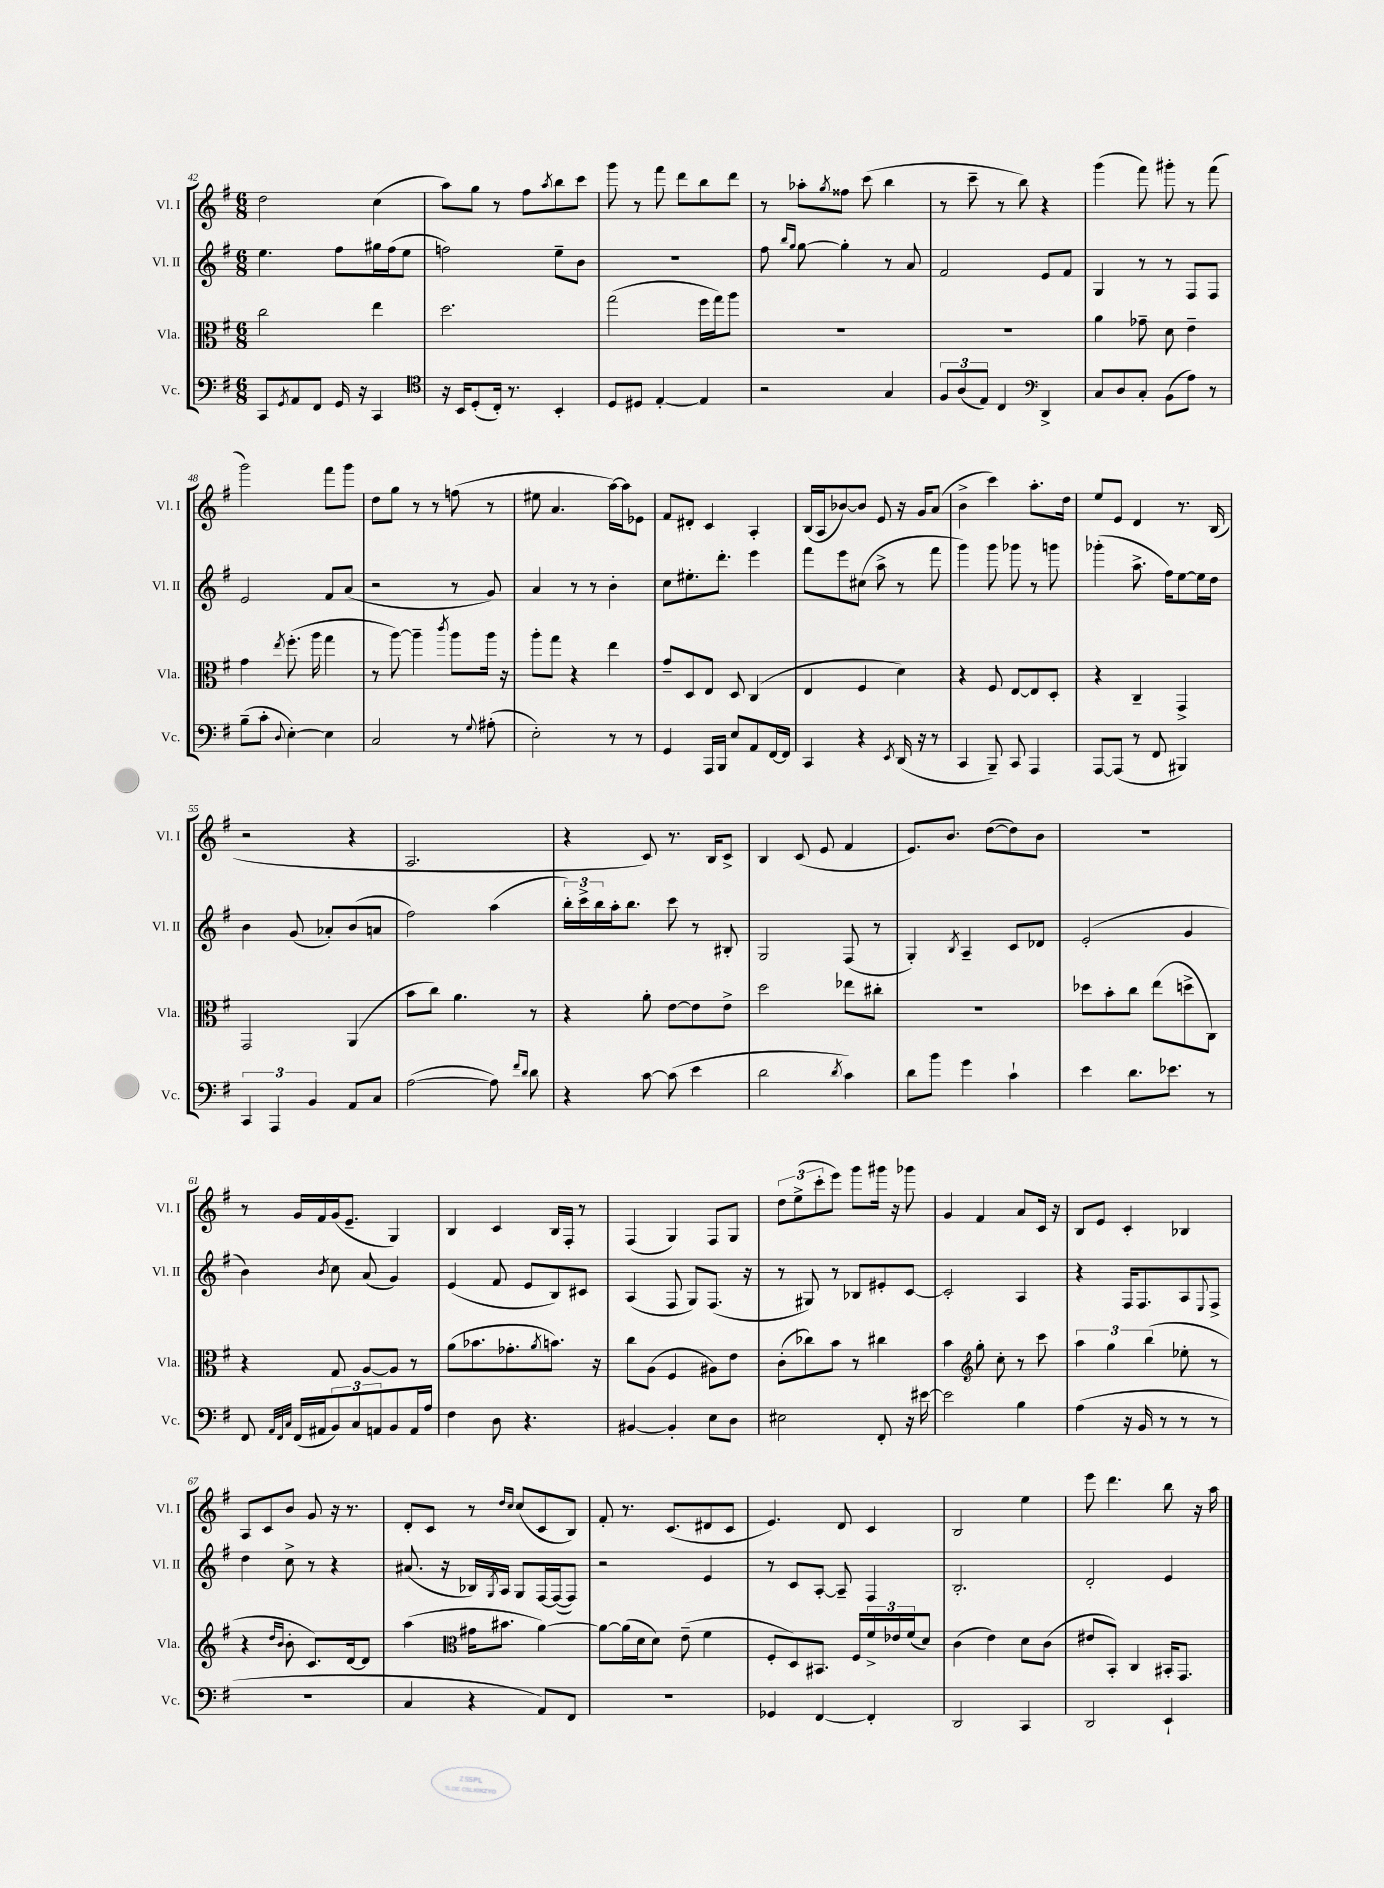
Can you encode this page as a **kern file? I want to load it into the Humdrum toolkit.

**kern	**kern	**kern	**kern
*part4	*part3	*part2	*part1
*staff4	*staff3	*staff2	*staff1
*I"Vc.	*I"Vla.	*I"Vl. II	*I"Vl. I
*I'Vc.	*I'Vla.	*I'Vl. II	*I'Vl. I
*clefF4	*clefC3	*clefG2	*clefG2
*k[f#]	*k[f#]	*k[f#]	*k[f#]
*M6/8	*M6/8	*M6/8	*M6/8
=42	=42	=42	=42
8CC/L	2cc\	4.ee\	2dd\
8qGG/	.	.	.
8AA/	.	.	.
8FF#/J	.	.	.
16GG/	.	8ff#\L	.
16r	.	.	.
4CC/	4ee\	16gg#X\L	(4cc\
.	.	(16ff#\J	.
.	.	8ee\J	.
=43	=43	=43	=43
*clefC4	*	*	*
16r	2.dd\	2ffn\)	8aa\L)
16BB/KL	.	.	.
(8D'/	.	.	8gg\J
16C'/Jk)	.	.	8r
8.r	.	.	.
.	.	.	8ff#\L
.	.	.	8qaa/
4BB'/	.	8ee~\L	8bb\
.	.	8b\J	8ccc\J
=44	=44	=44	=44
8D/L	(2gg\	2.r	8ggg\
8D#X/J	.	.	8r
[4E'/	.	.	8fff#\
.	.	.	8ddd\L
4E/]	16ff#\LL	.	8bb\
.	16gg\J)	.	.
.	8aa\J	.	8ddd\J
=45	=45	=45	=45
2r	2.r	8ff#\	8r
.	.	16qqbb/LL	.
.	.	16qqgg/JJ	.
.	.	[8gg\	8aa-X'\L
.	.	.	8qgg/
.	.	4gg'\]	8ff##X\J
.	.	.	(8ccc\
4G/	.	8r	4bb\
.	.	8a/	.
=46	=46	=46	=46
12F#/L	2.r	2f#/	8r
(12A/	.	.	.
.	.	.	8ccc~\
12E/J)	.	.	.
4C/	.	.	8r
.	.	.	8bb\)
*clefF4	*	*	*
4DD^/	.	8e/L	4r
.	.	8f#/J	.
=47	=47	=47	=47
8C/L	4a\	4G/	(4ggg\
8D/	.	.	.
8C'/J	8g-X~\	8r	8fff#\)
(8BB\L	8d\	8r	8ggg#X'\
8A\J)	4e~\	8F#/L	8r
8r	.	8F#/J	(8fff#\
!!LO:LB:g=z
=48	=48	=48	=48
(8B~\L	4g\	2e/	2ggg\)
8c'\J	.	.	.
8qqD/	8qee/	.	.
[4E'\)	(8.ff#'\	.	.
.	16aa\	.	.
4E\]	4gg\	8f#/L	8fff#\L
.	.	(8a/J	8ggg\J
=49	=49	=49	=49
2C/	8r	2r	8dd\L
.	[8aa\)	.	8gg\J
.	4aa~\]	.	8r
.	.	.	8r
.	8qccc/	.	.
8r	8aa\L	8r	(8ffn\
8qqG/	.	.	.
(8A#X'\	16aa\Jk	8g/)	8r
.	16r	.	.
=50	=50	=50	=50
2E'\)	8aa'\L	4a/	8ee#X\
.	8gg\J	.	4.a/
.	4r	8r	.
.	.	8r	.
8r	4ee\	4b'\	[16aa\LL)
.	.	.	16aa\J]
8r	.	.	8e-X\J
=51	=51	=51	=51
4GG/	8g~/L	8cc\L	8f#/L
.	8D/	8.ee#X'\	8d#X'/J
16AAA/LL	8E/J	.	4c/
16BBB/JJ	.	8.ddd'\J	.
8E/L	8D/	.	.
8AA/	(4C/	4eee\	4A'/
[16FF#/L	.	.	.
16FF#/JJ]	.	.	.
=52	=52	=52	=52
4CC/	4E/	8fff#\L	(16B/LL
.	.	.	16A/J
.	.	8eee\	[8b-X/)
4r	4F#/	(8cc#X\J	8b-/J]
.	.	8aa^\	8e/
8qEE/	.	.	.
(16DD/	4d\)	8r	16r
16r	.	.	16g/KL
8r	.	8fff#\	(8a/J
=53	=53	=53	=53
4CC/	4r	4ggg\)	4b^\
8BBB~/)	8F#/	8ggg\	4ccc\)
8CC/	[8E/L	8ggg-X\	.
4AAA/	8E/]	8r	8.aa'\L
.	8D'/J	8gggn\	.
.	.	.	16dd\Jk
=54	=54	=54	=54
[8AAA/L	4r	(4ggg-X'\	8ee/L
(8AAA/J]	.	.	8e/J
8r	4C~/	8.aa^\	4d/
8FF#/	.	.	.
.	.	16ff#\KL)	.
4BBB#X/)	4GG^/	[8ee\	8.r
.	.	16ee\L]	.
.	.	16dd\JJ	(16B/
!!LO:LB:g=z
=55	=55	=55	=55
6CC/	2GG/	4b\	2r
6AAA/	.	.	.
.	.	(8g/	.
6BB/	.	.	.
.	.	8a-X'/L)	.
8AA/L	(4AA/	(8b/	4r
8C/J	.	8an/J	.
=56	=56	=56	=56
([2A\	8b\L	2ff#\)	2.A/
.	8cc\J)	.	.
.	4.a\	.	.
8A\])	.	(4aa\	.
16qqf#/LL	.	.	.
16qqd/JJ	.	.	.
8d\	8r	.	.
=57	=57	=57	=57
4r	4r	24bb'\LL)	4r
.	.	24ccc^\	.
.	.	24bb\	.
.	.	16aa'\J	.
.	.	8.bb\J	.
[8c\	8a'\	.	8c/)
(8c\]	[8e\L	8ccc\	8.r
4e\	8e\]	8r	.
.	.	.	16B/KL
.	8e^\J	8B#X'/	8c^/J
=58	=58	=58	=58
2d\	2dd\	2G/	4B/
.	.	.	(8c/
.	.	.	8e/
8qd/	.	.	.
4c\)	8ee-X\L	(8F#/	4f#/
.	8cc#X'\J	8r	.
=59	=59	=59	=59
8d\L	2.r	4G'/)	8.e/L)
8b\J	.	.	.
.	.	.	8.b/J
.	.	8qB/	.
4g\	.	4A~/	.
.	.	.	([8dd\L
4c`\	.	8c/L	8dd\])
.	.	8d-X/J	8b\J
=60	=60	=60	=60
4e\	8dd-X\L	(2e'/	2.r
.	8b'\	.	.
8.d\L	8cc\J	.	.
.	(8ee\L	.	.
8.e-X\J	.	.	.
.	8ddn^\	4g/	.
8r	8C\J)	.	.
!!LO:LB:g=z
=61	=61	=61	=61
8FF#/	4r	4b\)	8r
32qqAA/LLL	.	.	.
32qqFF#/	.	.	.
32qqC/JJJ	.	.	.
(16FF#/LL	.	.	16g/LL
16AA#X/J	.	.	16f#/
.	.	8qb/	.
12BB/)	8G/	8cc\	(16g/J
.	.	.	8.e~/J
12C/	.	.	.
.	[8A/L	(8a/	.
12AAn/	.	.	.
8BB/	8A/J]	4g/)	4G/)
16AA/L	8r	.	.
16A/JJ	.	.	.
=62	=62	=62	=62
4F#\	(8a\L	(4e/	4B/
.	8.b-X\	.	.
8D\	.	8f#/	4c/
.	8.g-X'\	.	.
4.r	.	8e/L	.
.	8qa/	.	.
.	8.bn\J)	8B/)	16B/LL
.	.	.	16F#'/JJ
.	.	8c#X/J	8r
.	16r	.	.
=63	=63	=63	=63
[4BB#X/	8cc\L	(4A/	(4F#/
.	(8A\J	.	.
4BB#'/]	4F#/	8F#/	4G/)
.	.	8G/L)	.
8E\L	8A#X\L)	(8.F#/J	8F#/L
8D\J	8e\J	.	8G/J
.	.	16r	.
=64	=64	=64	=64
2E#X\	(8c'\L	8r	12dd\L
.	.	.	(12ee^\
.	8cc-X\)	8G#X/)	.
.	.	.	12ccc'\
.	8b\J	8r	8eee\J)
.	8r	8B-X/L	8ggg\L
8FF#'/	4cc#X\	8e#X'/	16ggg#X\Jk
.	.	.	16r
16r	.	[8c/J	8ggg-X\
[16e#X\	.	.	.
=65	=65	=65	=65
2e#\]	4b\	2c'/]	4g/
*	*clefG2	*	*
.	8gg'\	.	4f#/
.	8cc'\	.	.
4B\	8r	4A/	8a/L
.	8ccc\	.	16c/Jk
.	.	.	16r
=66	=66	=66	=66
(4A\	6aa\	4r	8B/L
.	.	.	8e/J
.	6gg\	.	.
16r	.	16F#/KL	4c'/
16BB/	.	8.F#/	.
.	(6bb\	.	.
8r	.	.	.
8r	8ee-X'\	8A/	4B-X/
.	.	8qqE/	.
8r	8r	8F#^/J	.
!!LO:LB:g=z
=67	=67	=67	=67
2.r	4r	4dd\	8A/L
.	.	.	8c/
.	16qqdd/LL	.	.
.	16qqb/JJ	.	.
.	8b'\	8cc^\	8b/J
.	8.c/L)	8r	8g/
.	.	4r	16r
.	[16d/k	.	8.r
.	8d/J]	.	.
=68	=68	=68	=68
4C/	(4aa\	(8.a#X/	8d'/L
.	.	.	8c/J
.	.	16r	.
*	*clefC3	*	*
4r	16g#X\KL	16B-X/LL)	8r
.	.	8qG/	.
.	8.b#X\J	16A/JJ	.
.	.	.	16qqdd/LL
.	.	.	16qqcc/JJ
.	.	8G/L	(8cc/L
8AA/L)	[4a\)	[16F#/L	8c/
.	.	(16F#/J_	.
8FF#/J	.	8F#/J])	8B/J)
=69	=69	=69	=69
2.r	8a\L_	2r	8f#'/
.	(16a\L]	.	8.r
.	16d\J	.	.
.	8d\J)	.	.
.	.	.	(8.c/L
.	(8e~\	.	.
.	4f#\	4e/	8d#X/
.	.	.	8c/J
=70	=70	=70	=70
4GG-X/	8F#'/L	8r	4.e/)
.	8D/)	8c/L	.
[4FF#/	8.BB#X/J	[8A'/J	.
.	.	8A~/]	8d/
.	16F#/LL	.	.
4FF#'/]	24f#^/	4F#/	4c/
.	24e-X/	.	.
.	(24f#/J	.	.
.	8d/J)	.	.
=71	=71	=71	=71
2DD/	(4c\	2.B'/	2B/
.	4e\)	.	.
4CC/	8d\L	.	4ee\
.	(8c\J	.	.
=72	=72	=72	=72
2DD/	8e#X/L	2d'/	8eee\
.	8BB'/J)	.	4.ddd\
.	4C/	.	.
4EE`/	16BB#X'/KL	4e/	8bb\
.	8.GG/J	.	.
.	.	.	16r
.	.	.	16aa\
==	==	==	==
*-	*-	*-	*-
